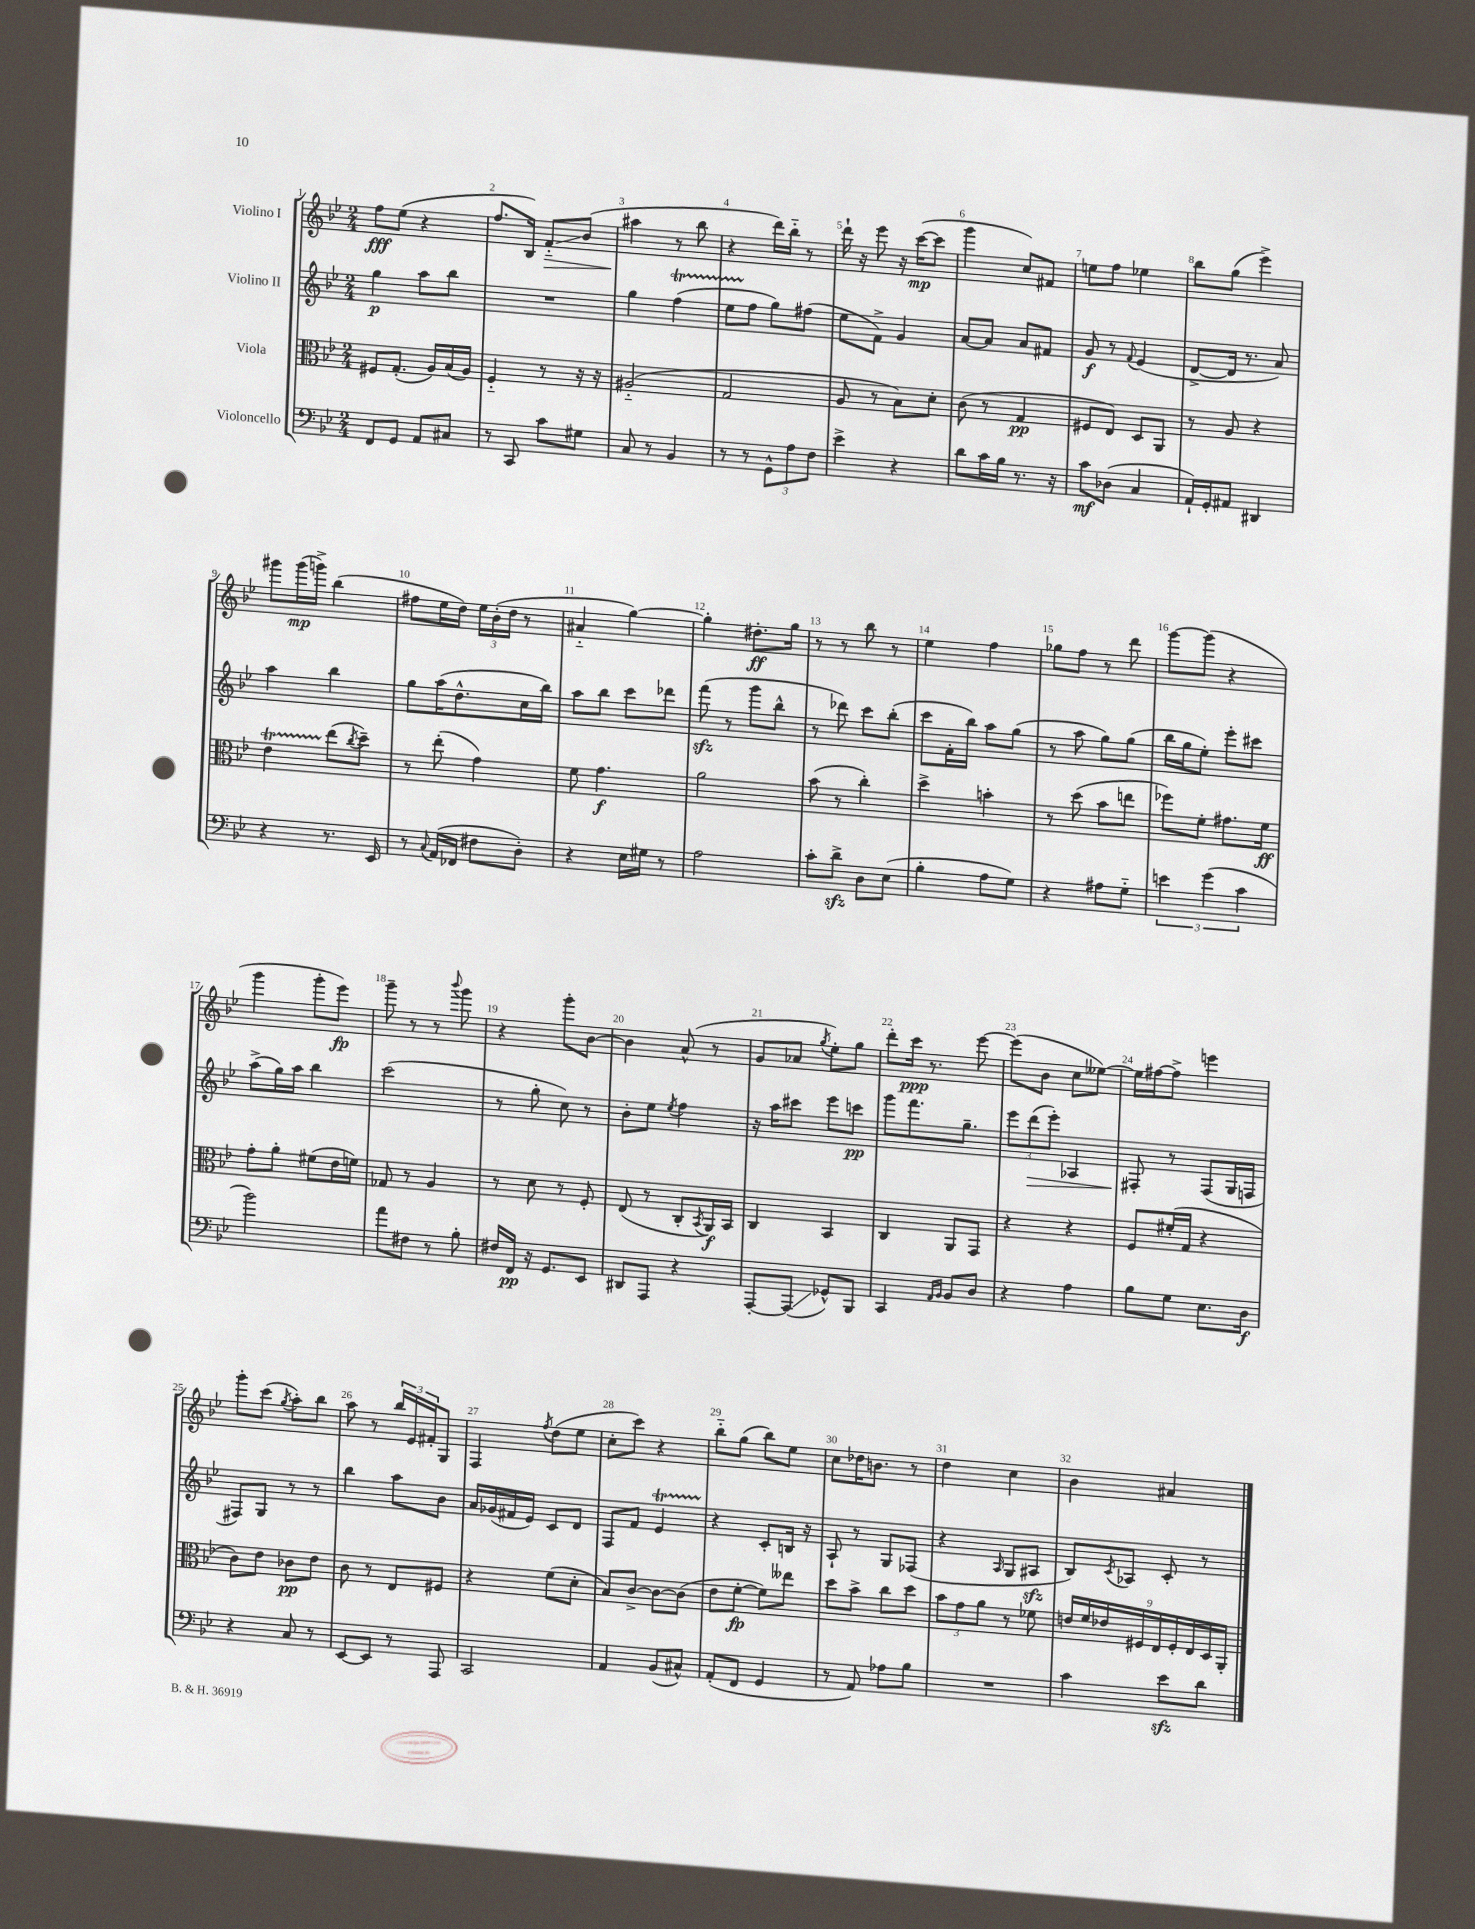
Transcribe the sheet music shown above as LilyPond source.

<<
\new StaffGroup <<
\new Staff = "s0" \with { instrumentName = "Violino I" } {
    \clef treble \key bes \major \numericTimeSignature \time 2/4
    f''8\fff ees''8( r4 |
    f''8. bes16) f'8-_\glissando\> bes'8( |
    ais''4\! r8 bes''8 |
    r4 d'''16) bes''16-_ r8 |
    d'''16-! r16 ees'''8 r16 c'''16~\mp( c'''8 |
    g'''4 c''8) fis'8 |
    e''8 f''8 ees''4 |
    bes''8 g''8( ees'''4->) |
    gis'''8 gis'''16\mp( g'''16->) bes''4( |
    fis''8 ees''16 d''16) \tuplet 3/2 { ees''16 bes'16-.( d''16 } r8 |
    ais'4-_ g''4~) |
    g''4-. dis''8.-.\ff g''16 |
    r8 r8 bes''8 r8 |
    ees''4 f''4 |
    ges''8 f''8 r8 d'''8 |
    g'''8~ g'''8( r4 |
    g'''4 g'''8-. ees'''8\fp) |
    g'''8-- r8 r8 \appoggiatura { bes'''8 } g'''8 |
    r4 g'''8-. bes'8~ |
    bes'4 a'8-^( r8 |
    g'8 aes'8 \acciaccatura { g''8 } ees''8-.) g''8 |
    d'''8-. c'''16\ppp r8. ees'''8~ |
    ees'''8( bes'8 c''8 eeses''8~) |
    eeses''16 fis''16~ fis''8-> e'''4 |
    g'''8-. c'''8( \acciaccatura { g''8 } a''8-.) bes''8 |
    a''8 r8 \tuplet 3/2 { bes''16 ees'16 fis'16-. } g8 |
    f4 \acciaccatura { f''8 } d''8( ees''8 |
    c''8-. c'''8) r4 |
    bes''8-_ g''8( bes''8) ees''8 |
    c''8 des''16 b'8. r8 |
    d''4 c''4 |
    bes'4 ais'4 \bar "|." |
}
\new Staff = "s1" \with { instrumentName = "Violino II" } {
    \clef treble \key bes \major \numericTimeSignature \time 2/4
    g''4\p a''8 bes''8 |
    R2 |
    g''4 f''4\startTrillSpan( |
    ees''8 f''8\stopTrillSpan g''8) fis''8( |
    ees''8 f'8->) g'4 |
    a'8~ a'8 a'8 fis'8 |
    g'8\f r8 \appoggiatura { f'8 } ees'4( |
    d'8~-> d'16 r8. a'8) |
    a''4 bes''4 |
    g''8 a''16( d''8.-^ c''16 bes''16) |
    a''8 bes''8 c'''8 des'''8 |
    f'''8\sfz( r8 g'''8 bes''8-^ |
    r8 des'''8) c'''8 bes''8-.( |
    c'''8 f'16-. bes''16) a''8 g''8( |
    r8 a''8 g''8) g''8( |
    bes''16 g''16 ees''8-.) ees'''8-. cis'''8 |
    a''8->( g''16) a''16 bes''4 |
    c'''2( |
    r8 g''8-. c''8) r8 |
    bes'8-. ees''8 \acciaccatura { ees''8 } f''4 |
    r16 a''16 cis'''8 ees'''8 c'''8\pp |
    g'''8 f'''8. g''8.-- |
    \tuplet 3/2 { ees'''8 d'''8\>( ees'''8-.) } aes4 |
    fis8-.\! r8 fis8( g16 f16 |
    fis8) g8 r8 r8 |
    bes''4 a''8 bes'8 |
    a'16 ges'16( fis'16 ees'16) c'8 d'8 |
    f8 f'8 ees'4\startTrillSpan |
    r4\stopTrillSpan c'8-. b16 r16 |
    a8-! r8 g8 fes8( |
    r4 \grace { a16 } g8 ais8\sfz |
    bes8) \acciaccatura { c'8 } aes8 c'8-. r8 \bar "|." |
}
\new Staff = "s2" \with { instrumentName = "Viola" } {
    \clef alto \key bes \major \numericTimeSignature \time 2/4
    fis8 g8.-.( a16) bes16( a16) |
    f4-_ r8 r16 r16 |
    ais2-_( |
    g2 |
    a8 r8 bes8) d'8-. |
    c'8( r8 g4\pp |
    fis8 ees8) d8 a,8 |
    r8 a8 r4 |
    ees'4\startTrillSpan ees''8\stopTrillSpan( \acciaccatura { c''8 } d''8--) |
    r8 ees''8-.( g'4) |
    f'8 g'4.\f |
    a'2 |
    bes'8( r8 c''4-.) |
    d''4-> b'4-. |
    r8 d''8( bes'8 e''8 |
    fes''8) f'8-. gis'8. f'16\ff |
    g'8-. a'8-. fis'8( ees'16 f'16) |
    ges8 r8 a4 |
    r8 d'8 r8 f8-. |
    ees8( r8 c8-. \acciaccatura { bes,8 } a,16\f) bes,16 |
    c4 bes,4 |
    c4 a,8 g,8 |
    r4 r4 |
    f8 fis'16-.( g16 r4 |
    c'8) ees'8 ces'8\pp ees'8 |
    c'8 r8 ees8 fis8 |
    r4 f'8( d'8-. |
    bes8) c'8~-> c'8~ c'8( |
    ees'8 f'8~-.\fp f'8) eeses''8 |
    d''8 bes'8-> c''8 d''8 |
    \tuplet 3/2 { bes'8 g'8 a'8 } r8 fes'8 |
    \tuplet 9/8 { e'16 f'16 ees'16 fis16 ees16 fis16-. ees16 d16 a,16-. } \bar "|." |
}
\new Staff = "s3" \with { instrumentName = "Violoncello" } {
    \clef bass \key bes \major \numericTimeSignature \time 2/4
    f,8 g,8 a,8 cis8 |
    r8 c,8 c'8 gis8 |
    c8 r8 bes,4 |
    r8 r8 \tuplet 3/2 { g,8-^ a8 f8 } |
    ees'4-> r4 |
    d'8 c'16 bes16 r8. r16 |
    c'8\mf des8( c4 |
    a,16-!) g,16-. ais,8 dis,4 |
    r4 r8. ees,16 |
    r8 \appoggiatura { c8 } a,16( fes,16 fis8 d8-.) |
    r4 ees16 gis16 r8 |
    a2 |
    c'8-. d'8->\sfz d8 ees8( |
    bes4-. a8 g8) |
    r4 ais8 g8-_ |
    \tuplet 3/2 { e'4 g'4( c'4 } |
    bes'2) |
    a'8 fis8 r8 bes8-. |
    fis16 f,16\pp r16 g,8. ees,8 |
    dis,8 a,,8 r4 |
    a,,8~-. a,,8\glissando( ges,8-^) bes,,8 |
    c,4 \grace { a,16 bes,16 } bes,8 d8 |
    r4 a4 |
    bes8 g8 ees8. d16\f |
    r4 c8 r8 |
    ees,8~ ees,8 r8 a,,8 |
    c,2 |
    a,4 bes,8( cis8-^) |
    a,8-.( f,8 g,4 |
    r8 a,8) aes8 bes8 |
    R2 |
    c'4 ees'8\sfz d'8 \bar "|." |
}
>>
>>
\layout { \context { \Score \override BarNumber.break-visibility = ##(#f #t #t) barNumberVisibility = #all-bar-numbers-visible } }
